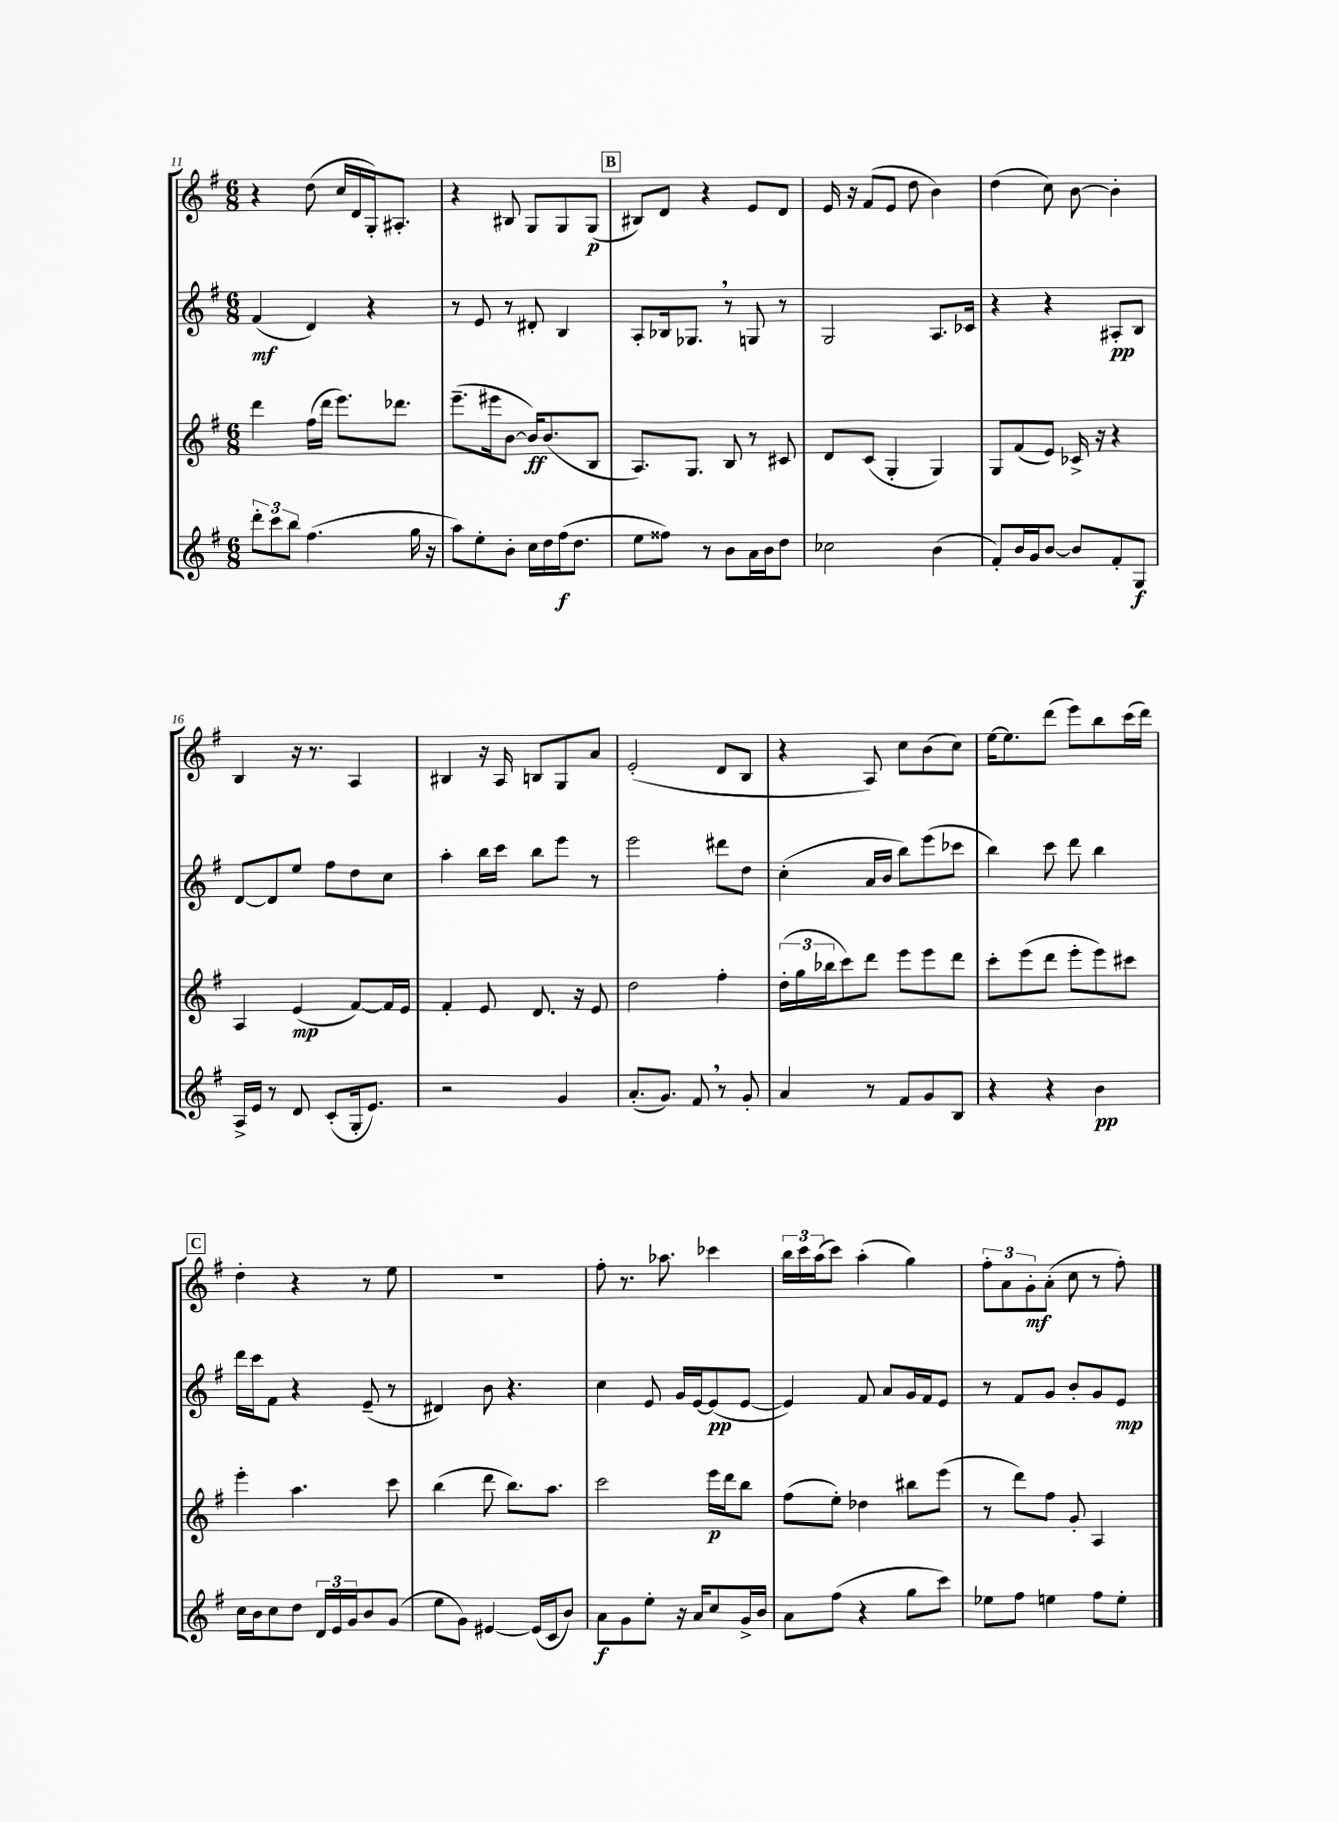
<<
\new StaffGroup <<
\new Staff = "s0" {
    \clef treble \key g \major \numericTimeSignature \time 6/8
    r4 d''8( c''16 d'16 g16-.) ais8.-. |
    r4 bis8 g8 g8 g8\p( |
    \mark \markup { \box "B" } bis8) d'8 r4 e'8 d'8 |
    e'16 r16 fis'8( e'8 d''8 b'4) |
    d''4( c''8) b'8~ b'4-. |
    b4 r16 r8. a4 |
    bis4 r16 a16 b8 g8 a'8 |
    e'2-.( d'8 b8 |
    r4 a8) c''8 b'8( c''8) |
    e''16~ e''8. d'''8( e'''8) b''8 c'''16( d'''16) |
    \mark \markup { \box "C" } d''4-. r4 r8 e''8 |
    R2. |
    fis''8-. r8. aes''8. ces'''4 |
    \tuplet 3/2 { b''16 c'''16 a''16( } c'''8) a''4-.( g''4) |
    \tuplet 3/2 { fis''8-. a'8 g'8-.\mf } a'8-.( c''8 r8 fis''8-.) \bar "|." |
}
\new Staff = "s1" {
    \clef treble \key g \major \numericTimeSignature \time 6/8
    fis'4\mf( d'4) r4 |
    r8 e'8 r8 dis'8-. b4 |
    \mark \markup { \box "B" } a8-. bes16 ges8. \breathe r8 g8 r8 |
    g2 a8. ces'16 |
    r4 r4 ais8-.\pp b8 |
    d'8~ d'8 e''8 fis''8 d''8 c''8 |
    a''4-. b''16 c'''16 b''8 e'''8 r8 |
    e'''2 dis'''8 d''8 |
    c''4-.( a'16 b'16 b''8) e'''8( ces'''8 |
    b''4) c'''8 d'''8 b''4 |
    \mark \markup { \box "C" } d'''16 c'''16 fis'8 r4 e'8--( r8 |
    dis'4) b'8 r4. |
    c''4 e'8 g'16 e'16~ e'8\pp( e'8~ |
    e'4) fis'8 a'8 g'16 fis'16 e'8 |
    r8 fis'8 g'8 b'8-. g'8 e'8\mp \bar "|." |
}
\new Staff = "s2" {
    \clef treble \key g \major \numericTimeSignature \time 6/8
    d'''4 fis''16( d'''16 e'''8.) des'''8. |
    e'''8.--( eis'''16 b'8~ b'16\ff) b'8.( b8 |
    \mark \markup { \box "B" } a8.) g8. b8 r8 cis'8 |
    d'8 c'8( g4-. g4) |
    g8 fis'8( e'8) ces'16-> r16 r4 |
    a4 e'4\mp( fis'8~) fis'16 e'16 |
    fis'4-. e'8 d'8. r16 e'8 |
    d''2 fis''4-. |
    \tuplet 3/2 { d''16-.( g''16 bes''16 } c'''8) d'''8 e'''8 e'''8 d'''8 |
    c'''8-. e'''8( d'''8 e'''8-. e'''8) cis'''8 |
    \mark \markup { \box "C" } e'''4-. a''4. c'''8 |
    b''4( d'''8 b''8.) a''8. |
    c'''2 e'''16\p d'''16 b''8 |
    fis''8( e''8-.) des''4 bis''8 e'''8( |
    r8 d'''8) fis''8 g'8-. a4 \bar "|." |
}
\new Staff = "s3" {
    \clef treble \key g \major \numericTimeSignature \time 6/8
    \tuplet 3/2 { d'''8-. c'''8 b''8 } fis''4.( g''16 r16 |
    a''8) e''8-. b'8-. c''16 d''16 fis''16\f( d''8. |
    \mark \markup { \box "B" } e''8 fisis''8) r8 b'8 a'16 b'16 d''8 |
    ces''2 b'4( |
    fis'8-.) b'16 g'16 b'8~ b'8 fis'8-. g8\f |
    a16-> e'16 r8 d'8 c'8-.( g16-. e'8.) |
    r2 g'4 |
    a'8.-.( g'8.) fis'8 \breathe r8 g'8-. |
    a'4 r8 fis'8 g'8 b8 |
    r4 r4 b'4\pp |
    \mark \markup { \box "C" } c''16 b'16 c''8 d''8 \tuplet 3/2 { d'16 e'16 g'16 } b'8 g'8( |
    e''8 g'8) eis'4~ eis'16( c'16 b'8) |
    a'8\f g'8 e''8-. r16 a'16 c''8 g'16-> b'16 |
    a'8 fis''8( r4 g''8 c'''8) |
    ees''8 fis''8 e''4 fis''8 e''8-. \bar "|." |
}
>>
>>
\layout { \context { \Score currentBarNumber = #11 } }
